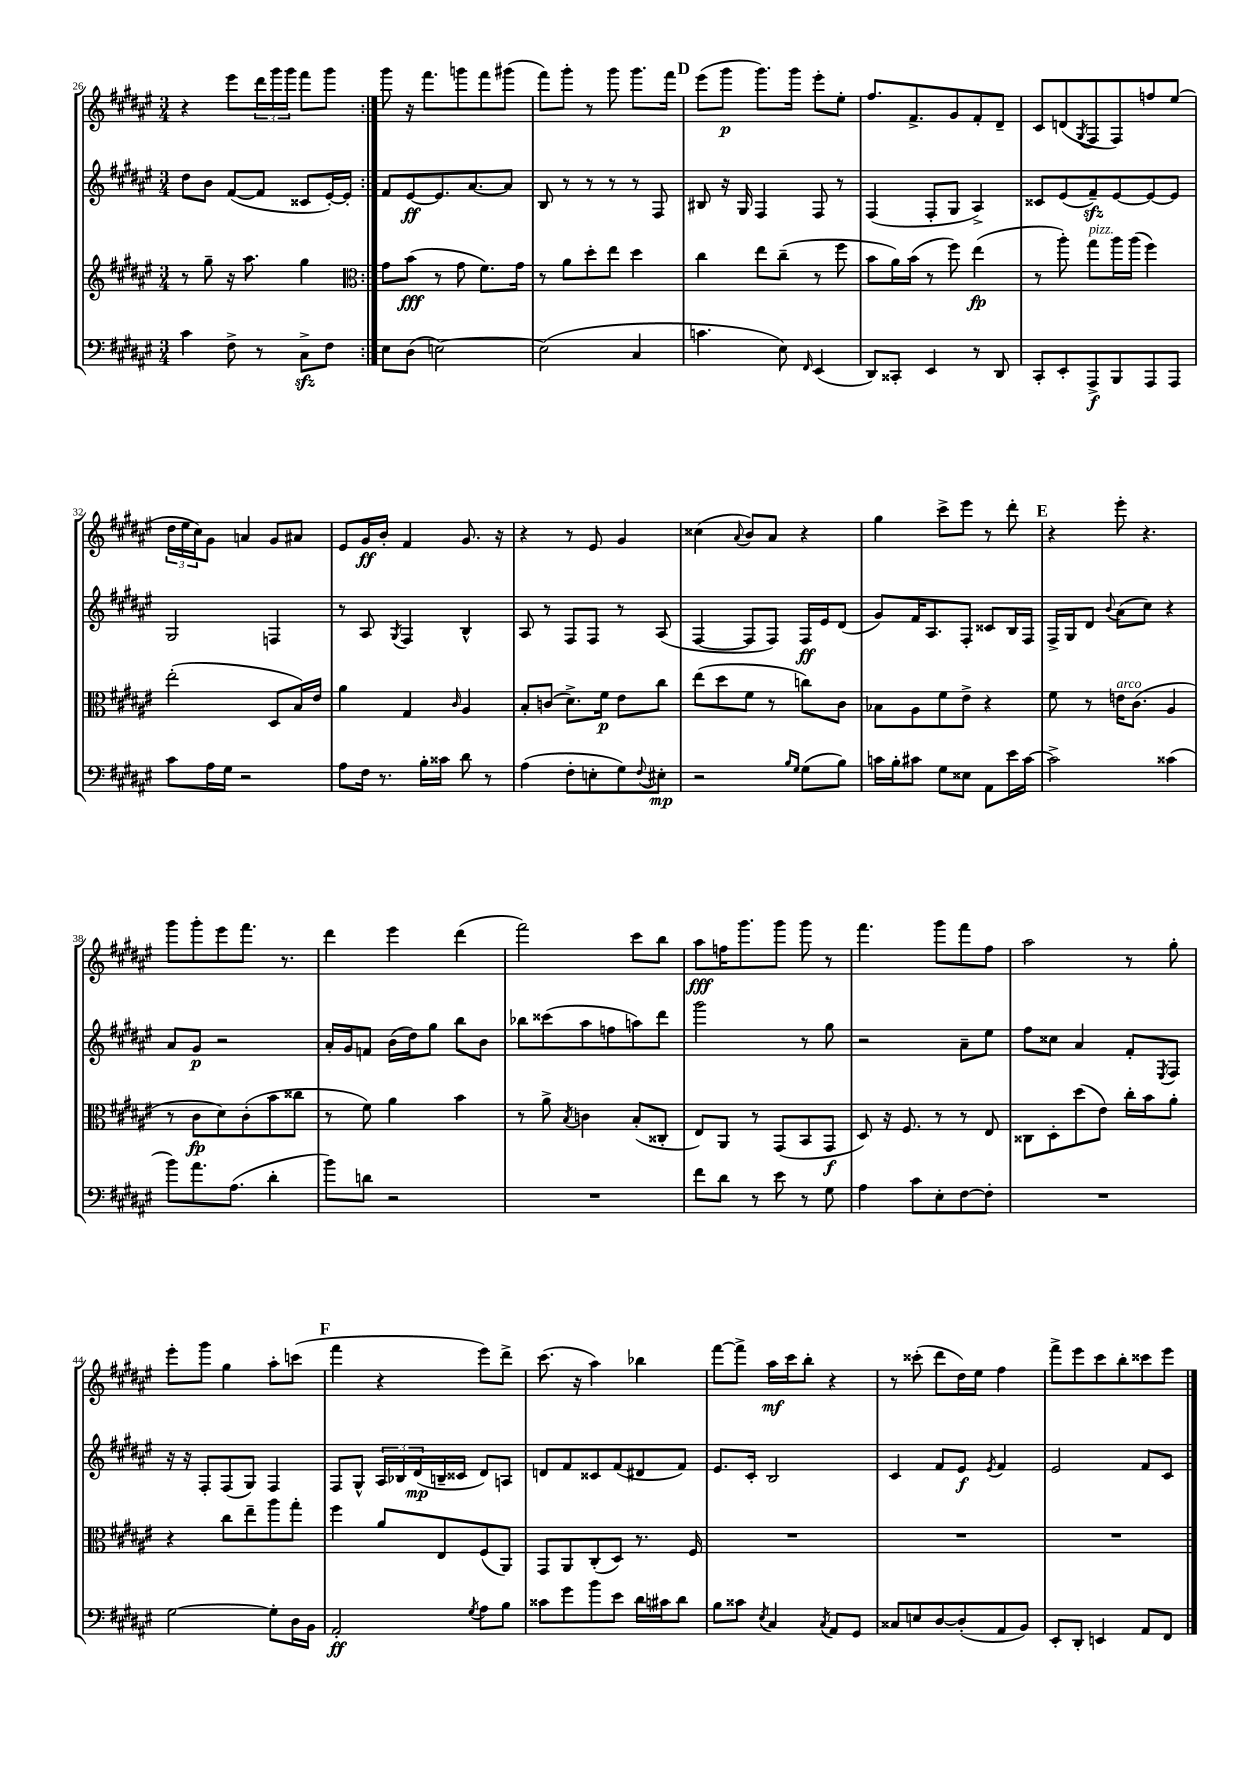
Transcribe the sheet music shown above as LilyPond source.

<<
\new StaffGroup <<
\new Staff = "s0" {
    \clef treble \key fis \major \numericTimeSignature \time 3/4
    \repeat volta 2 { r4 eis'''8 \tuplet 3/2 { dis'''16 gis'''16 gis'''16 } fis'''8 gis'''8 | }
    gis'''8 r16 fis'''8. g'''8 fis'''8 gis'''8( |
    fis'''8) gis'''8-. r8 gis'''8 gis'''8. fis'''16 |
    \mark \markup { \bold "D" } eis'''8( gis'''8\p gis'''8.) gis'''16 eis'''8-. eis''8-. |
    fis''8. fis'8.-> gis'8 fis'8-. dis'8-- |
    cis'8 d'8( \acciaccatura { gis8 } fis8 fis8) f''8 eis''8( |
    \tuplet 3/2 { dis''16 eis''16 cis''16) } gis'8 a'4 gis'8 ais'8 |
    eis'8 gis'16\ff b'16-. fis'4 gis'8. r16 |
    r4 r8 eis'8 gis'4 |
    cisis''4( \appoggiatura { ais'8 } b'8) ais'8 r4 |
    gis''4 cis'''8-> eis'''8 r8 dis'''8-. |
    \mark \markup { \bold "E" } r4 eis'''8-. r4. |
    gis'''8 gis'''8-. eis'''8 fis'''8. r8. |
    dis'''4 eis'''4 dis'''4( |
    fis'''2) cis'''8 b''8 |
    ais''8\fff f''16 gis'''8. gis'''8 gis'''8 r8 |
    fis'''4. gis'''8 fis'''8 fis''8 |
    ais''2 r8 gis''8-. |
    eis'''8-. gis'''8 gis''4 ais''8-. c'''8( |
    \mark \markup { \bold "F" } fis'''4 r4 eis'''8) dis'''8-> |
    cis'''8.( r16 ais''4) bes''4 |
    fis'''8~ fis'''8-> ais''16\mf cis'''16 b''8-. r4 |
    r8 cisis'''8-.( dis'''8 dis''16) eis''16 fis''4 |
    fis'''8-> eis'''8 cis'''8 b''8-. cisis'''8 eis'''8 \bar "|." |
}
\new Staff = "s1" {
    \clef treble \key fis \major \numericTimeSignature \time 3/4
    \repeat volta 2 { dis''8 b'8 fis'8~( fis'8 cisis'8 eis'16~-.) eis'16-. | }
    fis'8 eis'8~\ff eis'8. ais'8.~ ais'8 |
    b8 r8 r8 r8 r8 fis8 |
    \mark \markup { \bold "D" } bis8 r16 gis16 fis4 fis8 r8 |
    fis4( fis8-. gis8 ais4->) |
    cisis'8 eis'8( fis'8--\sfz) eis'8~ eis'8~ eis'8 |
    gis2 f4 |
    r8 ais8 \acciaccatura { gis8 } fis4 b4-^ |
    ais8 r8 fis8 fis8 r8 ais8( |
    fis4~ fis8 fis8) fis16\ff eis'16 dis'8( |
    gis'8) fis'16 ais8. fis8-. cisis'8 b16 fis16 |
    \mark \markup { \bold "E" } fis16-> gis16 dis'8 \appoggiatura { b'8 } ais'8( cis''8) r4 |
    ais'8 gis'8\p r2 |
    ais'16-. gis'16 f'8 b'16( dis''16) gis''8 b''8 b'8 |
    bes''8 cisis'''8( ais''8 f''8 a''8) dis'''8 |
    gis'''2 r8 gis''8 |
    r2 ais'8-- eis''8 |
    fis''8 cisis''8 ais'4 fis'8-. \acciaccatura { eis8 } fis8 |
    r16 r16 fis8-. fis8( gis8) fis4 |
    \mark \markup { \bold "F" } fis8 gis8-^ \tuplet 3/2 { ais16 bes16 dis'16\mp( } b16-- cisis'16 dis'8) a8 |
    d'8 fis'8 cisis'8 fis'8( dis'8 fis'8) |
    eis'8. cis'16-. b2 |
    cis'4 fis'8 eis'8\f \acciaccatura { eis'8 } fis'4 |
    eis'2 fis'8 cis'8 \bar "|." |
}
\new Staff = "s2" {
    \clef treble \key fis \major \numericTimeSignature \time 3/4
    \repeat volta 2 { r8 gis''8-- r16 ais''8. gis''4 | }
    \clef alto gis'8 b'8\fff( r8 gis'8 fis'8.) gis'16 |
    r8 ais'8 dis''8-. eis''8 dis''4 |
    \mark \markup { \bold "D" } cis''4 eis''8 cis''8--( r8 fis''8 |
    b'8 ais'16) b'16( r8 fis''8) eis''4\fp( |
    r8 ais''8-.) gis''8^\markup { \italic "pizz." } ais''16 ais''16( fis''4) |
    eis''2-.( dis8 b16) eis'16 |
    ais'4 gis4 \grace { cis'16 } ais4 |
    b8-. c'8( dis'8.->) fis'16\p eis'8 cis''8 |
    eis''8( dis''8 fis'8 r8 c''8) cis'8 |
    bes8 ais8 fis'8 eis'8-> r4 |
    \mark \markup { \bold "E" } fis'8 r8 e'16^\markup { \italic "arco" } cis'8.( ais4 |
    r8 cis'8\fp dis'8) cis'8-.( b'8 cisis''8 |
    r8 fis'8) ais'4 b'4 |
    r8 ais'8-> \acciaccatura { b8 } c'4 b8-.( cisis8-. |
    eis8) ais,8 r8 gis,8( b,8 gis,8\f |
    dis8) r16 fis8. r8 r8 eis8 |
    cisis8 dis8-. dis''8( eis'8) cis''16-. b'16 ais'8-. |
    r4 cis''8 eis''8-- ais''8 gis''8-. |
    \mark \markup { \bold "F" } fis''4 ais'8 eis8 fis8( ais,8) |
    gis,8 ais,8 cis8-.( dis8) r8. fis16 |
    R2. |
    R2. |
    R2. \bar "|." |
}
\new Staff = "s3" {
    \clef bass \key fis \major \numericTimeSignature \time 3/4
    \repeat volta 2 { cis'4 fis8-> r8 cis8->\sfz fis8 | }
    eis8 dis8( e2~) |
    e2( cis4 |
    \mark \markup { \bold "D" } c'4. eis8) \grace { fis,16 } eis,4( |
    dis,8) cisis,8-. eis,4 r8 dis,8 |
    cis,8-. eis,8-. ais,,8->\f b,,8 ais,,8 ais,,8 |
    cis'8 ais16 gis16 r2 |
    ais8 fis16 r8. b16-. cisis'16 dis'8 r8 |
    ais4( fis8-. e8-. gis8) \appoggiatura { fis8 } eis8-.\mp |
    r2 \grace { b16 gis16 } gis8( b8) |
    c'16 b16-. cis'8 gis8 eisis8 ais,8 eis'16 cis'16~ |
    \mark \markup { \bold "E" } cis'2-> cisis'4( |
    b'8) ais'8. ais8.( dis'4-. |
    b'8) d'8 r2 |
    R2. |
    fis'8 dis'8 r8 eis'8 r8 gis8 |
    ais4 cis'8 eis8-. fis8~ fis8-. |
    R2. |
    gis2~ gis8-. dis16 b,16 |
    \mark \markup { \bold "F" } ais,2-.\ff \acciaccatura { gis8 } ais8 b8 |
    cisis'8 gis'8 b'8 eis'8 dis'16 cis'16 dis'8 |
    b8 cisis'8 \acciaccatura { eis8 } cis4 \acciaccatura { cis8 } ais,8 gis,8 |
    cisis8 e8 dis8~ dis8-.( ais,8 b,8) |
    eis,8-. dis,8-. e,4 ais,8 fis,8 \bar "|." |
}
>>
>>
\layout { \context { \Score currentBarNumber = #26 } }
